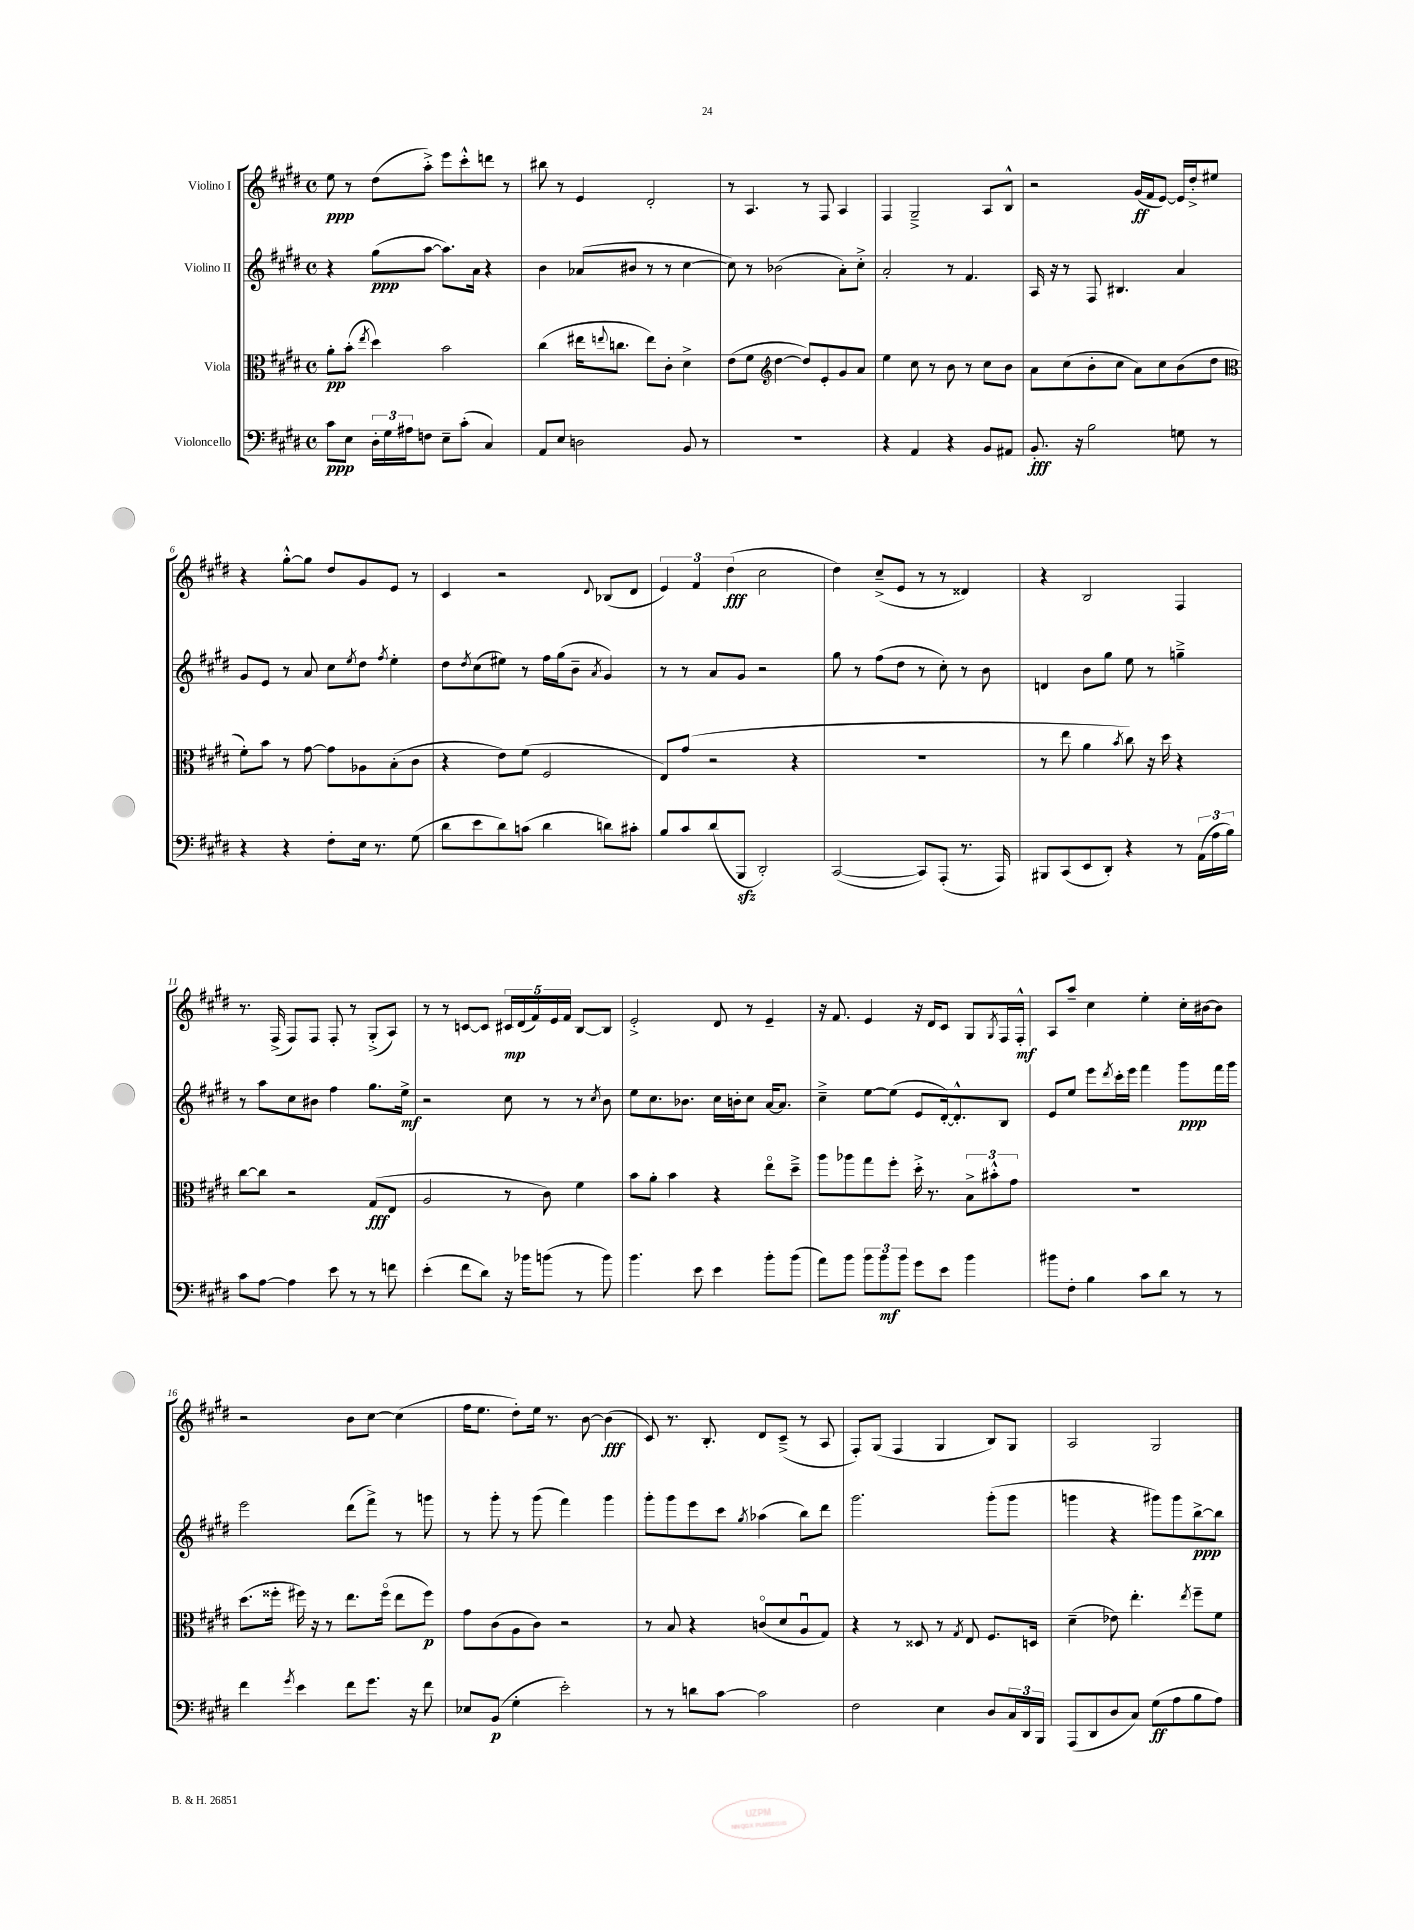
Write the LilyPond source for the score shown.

<<
\new StaffGroup <<
\new Staff = "s0" \with { instrumentName = "Violino I" } {
    \clef treble \key e \major \defaultTimeSignature \time 4/4
    e''8\ppp r8 dis''8( a''8-.->) e'''8 cis'''8-.-^ d'''8 r8 |
    bis''8 r8 e'4 dis'2-. |
    r8 a4. r8 fis8 a4 |
    fis4 gis2---> a8 b8-^ |
    r2 gis'16\ff( fis'16 e'8~) e'16 dis''16-.-> eis''8 |
    r4 gis''8~-.-^ gis''8 dis''8 gis'8 e'8 r8 |
    cis'4 r2 \appoggiatura { dis'8 } bes8( dis'8 |
    \tuplet 3/2 { e'4) fis'4 dis''4\fff( } cis''2 |
    dis''4) cis''8--->( e'8 r8 r8 disis'4) |
    r4 b2 fis4 |
    r8. fis16->( fis8) fis8 fis8-. r8 gis8-.->( a8) |
    r8 r8 c'8~ c'8 \tuplet 5/4 { cis'16\mp dis'16( fis'16) e'16 fis'16 } b8~ b8 |
    e'2-.-> dis'8 r8 e'4-- |
    r16 fis'8. e'4 r16 dis'16 cis'8 gis8 \acciaccatura { gis8 } fis16 fis16-.-^\mf |
    a8 a''8-- cis''4 e''4-. cis''16-. bis'16~ bis'8 |
    r2 b'8 cis''8~ cis''4( |
    fis''16 e''8. dis''8-.) e''16 r8. b'8~ b'4\fff( |
    cis'8) r8. b8.-. dis'8 cis'8--->( r8 a8 |
    fis8-.) gis8( fis4 gis4 b8) gis8 |
    a2 gis2 \bar "|." |
}
\new Staff = "s1" \with { instrumentName = "Violino II" } {
    \clef treble \key e \major \defaultTimeSignature \time 4/4
    r4 gis''8\ppp( a''8~ a''8.) a'16 r4 |
    b'4 aes'8( bis'8 r8 r8 cis''4~ |
    cis''8) r8 bes'2( a'8-.) cis''8-.-> |
    a'2-. r8 fis'4. |
    a16 r16 r8 fis8 bis4. a'4 |
    gis'8 e'8 r8 a'8 cis''8 \acciaccatura { e''8 } dis''8 \acciaccatura { fis''8 } e''4-. |
    dis''8 \acciaccatura { dis''8 } cis''8( eis''8) r8 fis''16 gis''16( b'8-- \acciaccatura { a'8 } gis'4) |
    r8 r8 a'8 gis'8 r2 |
    gis''8 r8 fis''8( dis''8 r8 cis''8-.) r8 b'8 |
    d'4 b'8 gis''8 e''8 r8 g''4---> |
    r8 a''8 cis''8 bis'8 fis''4 gis''8. e''16->\mf |
    r2 cis''8 r8 r8 \acciaccatura { cis''8 } b'8 |
    e''8 cis''8. bes'8. cis''16 b'16-. cis''8 a'16~ a'8. |
    cis''4---> e''8~ e''8( e'8 dis'16~-.) dis'8.-.-^ b8 |
    e'8 e''8 e'''8 \acciaccatura { dis'''8 } cis'''16-. e'''16 fis'''4 gis'''8\ppp fis'''16 gis'''16 |
    e'''2 dis'''8( fis'''8->) r8 g'''8 |
    r8 gis'''8-. r8 gis'''8( fis'''4) gis'''4 |
    gis'''8-. gis'''8 e'''8 cis'''8 \acciaccatura { gis''8 } aes''4( b''8) dis'''8 |
    gis'''2. gis'''8-.( gis'''8 |
    g'''4 r4 gis'''8) gis'''8 b''8~->\ppp b''8 \bar "|." |
}
\new Staff = "s2" \with { instrumentName = "Viola" } {
    \clef alto \key e \major \defaultTimeSignature \time 4/4
    a'8-.\pp b'8-.( \acciaccatura { e''8 } dis''4) b'2 |
    cis''4( eis''16 \appoggiatura { e''8 } c''8. e''8) cis'8-. dis'4-> |
    e'8( fis'8 \clef treble dis''4~ dis''8) e'8-. gis'8 a'8 |
    e''4 cis''8 r8 b'8 r8 cis''8 b'8 |
    a'8 cis''8( b'8-. cis''8 a'8) cis''8 b'8( dis''8 |
    \clef alto fis'8-.) b'8 r8 gis'8~ gis'8 aes8 b8-.( cis'8 |
    r4 e'8) fis'8( fis2 |
    e8) gis'8( r2 r4 |
    R1 |
    r8 e''8 a'4 \acciaccatura { b'8 } cis''8) r16 dis''16 r4 |
    cis''8~ cis''8 r2 gis8\fff( e8 |
    a2 r8 cis'8) fis'4 |
    b'8 a'8-. b'4 r4 e''8\flageolet dis''8---> |
    a''8 aes''8 gis''8 fis''8-. dis''16-.-> r8. \tuplet 3/2 { b8-> bis'8-.-^ gis'8 } |
    R1 |
    dis''8.( fisis''16-. fis''16) r16 r8 e''8. fis''16\flageolet( e''8 fis''8\p) |
    gis'8 cis'8( a8 cis'8) r2 |
    r8 b8 r4 c'8\flageolet( dis'8 a8\downbow gis8) |
    r4 r8 disis8 r8 \acciaccatura { gis8 } e8 fis8. d16 |
    dis'4--( ees'8) e''4.-. \acciaccatura { e''8 } fis''8-- fis'8 \bar "|." |
}
\new Staff = "s3" \with { instrumentName = "Violoncello" } {
    \clef bass \key e \major \defaultTimeSignature \time 4/4
    cis'8\ppp e8 \tuplet 3/2 { dis16-. gis16 ais16 } f8 e8-- cis'8-.( cis4) |
    a,8 e8 d2 b,8 r8 |
    R1 |
    r4 a,4 r4 b,8 ais,8 |
    b,8.-.\fff r16 b2 g8 r8 |
    r4 r4 fis8-. e16 r8. gis8( |
    dis'8 e'8 dis'8) c'8( dis'4 d'8) cis'8-. |
    b8 cis'8 dis'8( b,,8\sfz dis,2-.) |
    cis,2~( cis,8) a,,8-.( r8. a,,16) |
    bis,,8 cis,8( e,8 dis,8-.) r4 r8 \tuplet 3/2 { a,16( a16 b16) } |
    cis'8 a8~ a4 e'8 r8 r8 f'8 |
    e'4-.( fis'8 dis'8) r16 bes'16 b'8( r8 b'8) |
    b'4. e'8 e'4 b'8-. b'8( |
    a'8) b'8 \tuplet 3/2 { b'8 b'8\mf b'8 } gis'8 e'8 b'4 |
    bis'8 fis8-. b4 cis'8 dis'8 r8 r8 |
    fis'4 \acciaccatura { gis'8 } e'4 fis'8 gis'8. r16 fis'8 |
    ees8 b,8\p( gis4-. e'2-.) |
    r8 r8 d'8 cis'8~ cis'2 |
    fis2 e4 dis8 \tuplet 3/2 { cis16 dis,16 b,,16 } |
    a,,8( dis,8 dis8 cis8) gis8\ff( a8 b8 a8) \bar "|." |
}
>>
>>
